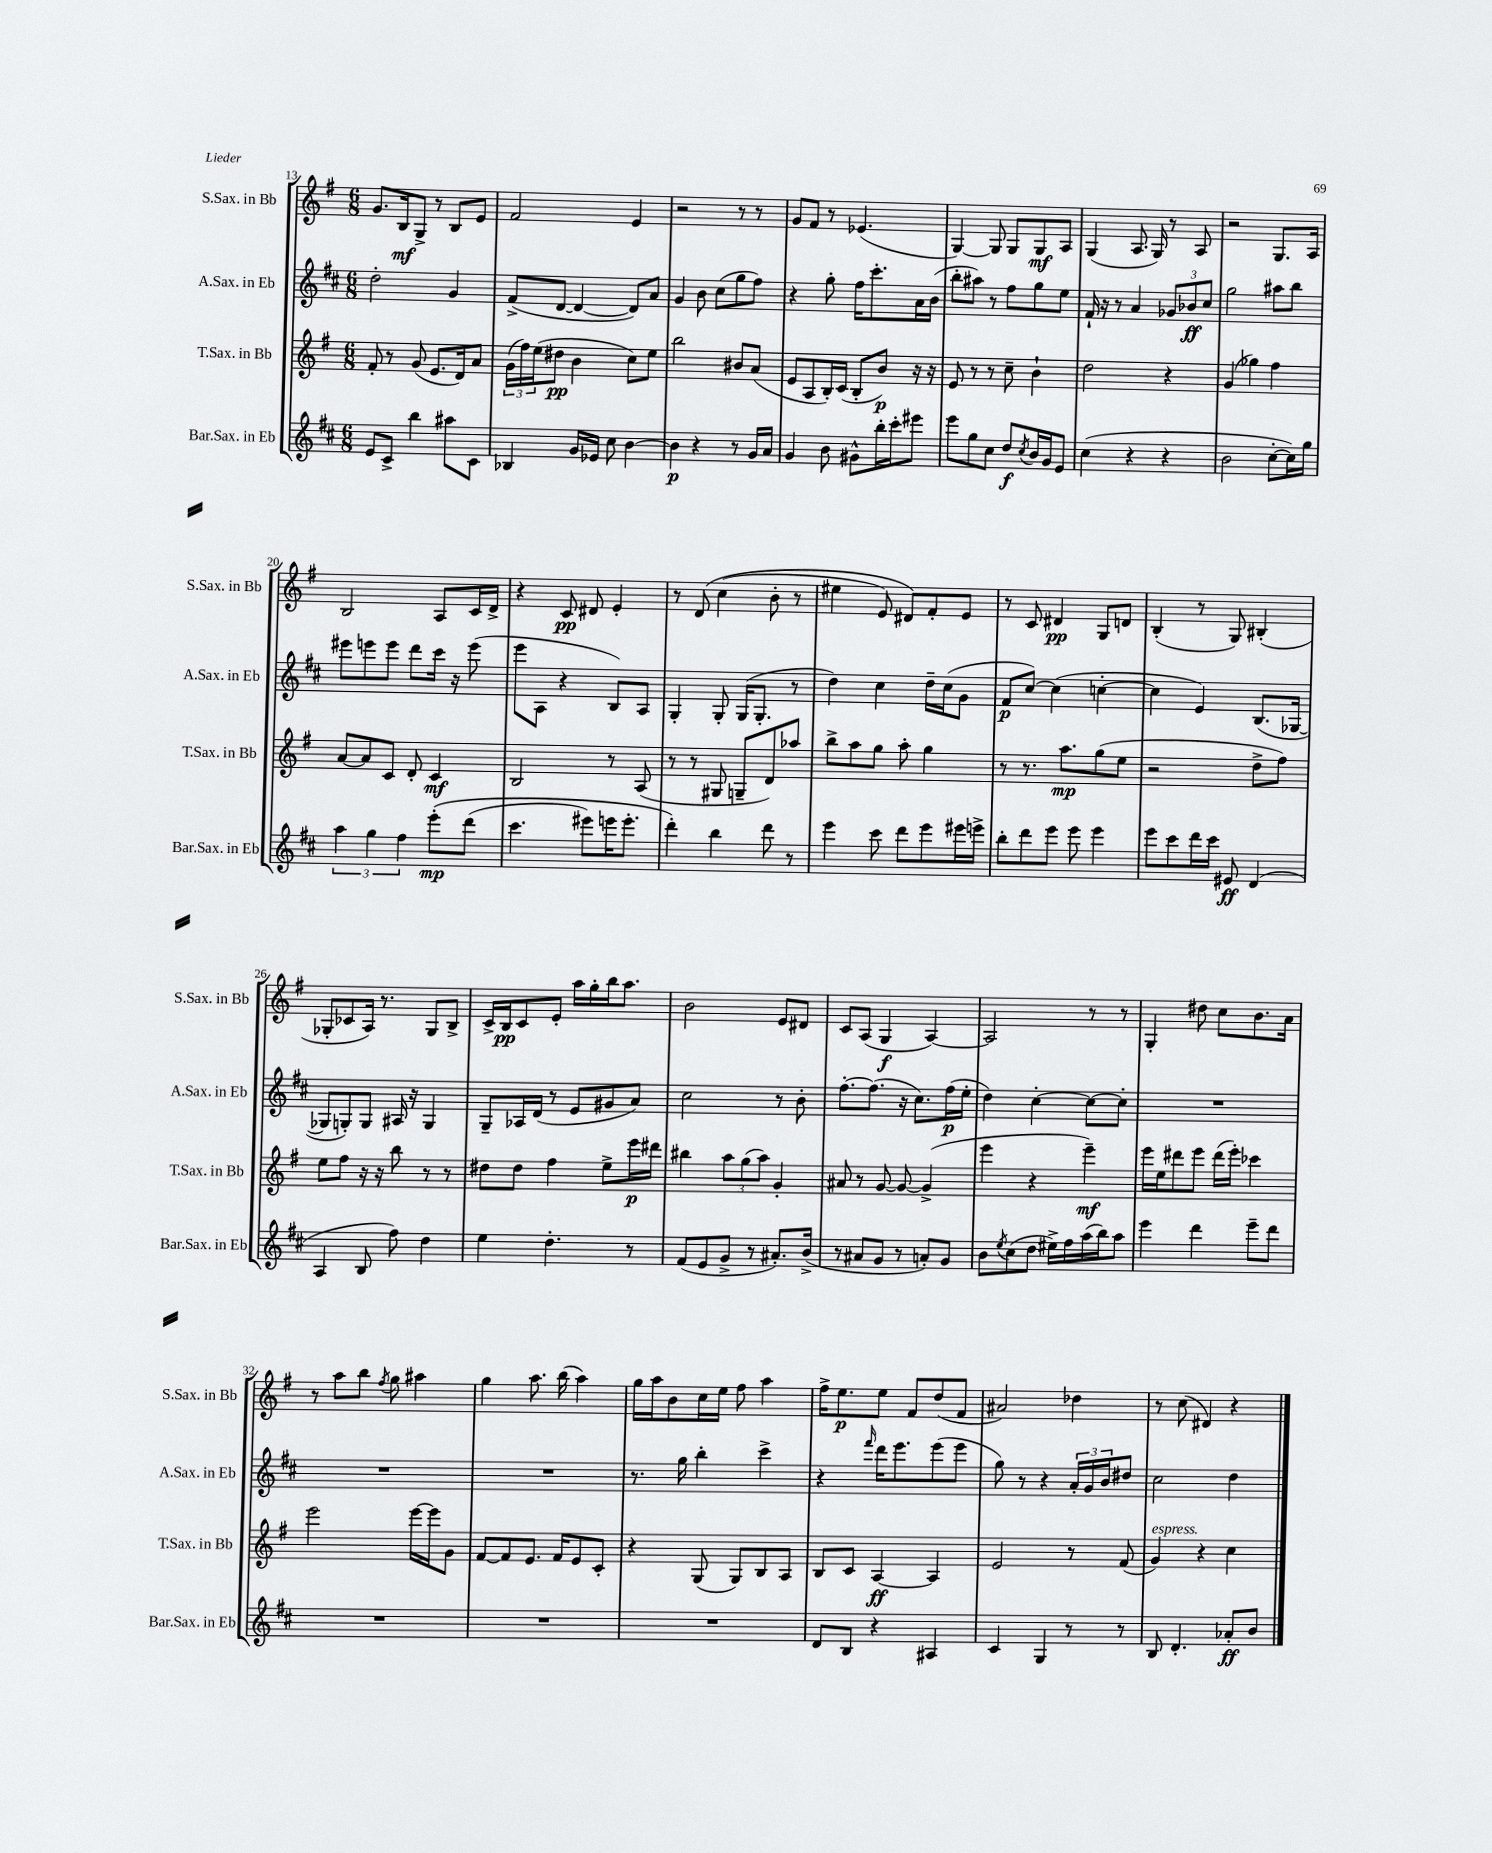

**kern	**kern	**kern	**kern
*staff4	*staff3	*staff2	*staff1
*clefG2	*clefG2	*clefG2	*clefG2
*k[f#c#]	*k[f#]	*k[f#c#]	*k[f#]
*M6/8	*M6/8	*M6/8	*M6/8
8e/L	8f#'/	2dd'\	8.g/L
8c#^/J	8r	.	.
.	.	.	16B/k
4bb\	(8g/	.	8G^/J
.	8.e/L	.	8r
8aa#\L	.	4g/	8B/L
.	16d/k)	.	.
8c#\J	8a/J	.	8e/J
=	=	=	=
4B-/	(24g\LL	(8f#^/L	2f#/
.	24ff#\)	.	.
.	(24ee\J	.	.
.	8dd#\J	[8d/J	.
16g/LL	4b\	4d/_	.
16e-/JJ	.	.	.
8cc#\	.	.	.
[4b\	8cc\L)	8d/]L)	4e/
.	8ee\J	8a/J	.
=	=	=	=
4b\]	2bb\	4g/	2r
4r	.	8b\	.
.	.	(8cc#\L	.
8r	8b#/L	8gg\	8r
16g/LL	(8a/J	8ff#\J)	8r
16a/JJ	.	.	.
=	=	=	=
4g/	8e/L	4r	8g/L
.	8A/	.	8f#/J
8b\	16B'/L)	8gg'\	8r
.	(16c/JJ	.	.
8g#^^\L	8B'/L	16ff#\LK	(4.e-/
.	.	8.ccc#'\	.
16bb'\L	8b/J)	.	.
16ccc#'\J	.	.	.
8eee#\J	16r	16a\L	.
.	16r	(16b\JJ	.
=	=	=	=
8eee\L	8e/	8bb'\L	[4G/)
8gg\	8r	8aa#\J)	.
8cc#\J	8r	8r	8G/]
8dd/L	8cc~\	8ff#\L	8G/L
8qcc#/	.	.	.
16b/L	4b`\	8gg\	8G/
16g/J	.	.	.
8e/J	.	8ee\J	8A/J
=	=	=	=
(4cc#\	2dd\	16f#`/	(4G/
.	.	16r	.
.	.	8r	.
4r	.	4a/	8.A/
.	.	.	16G/)
4r	4r	12g-/L	8r
.	.	12b-/	.
.	.	.	8A/
.	.	12cc#/J	.
=	=	=	=
2b\	(4g/	2gg\	2r
.	4gg-\)	.	.
[8cc#'\L	4ff#\	8aa#\L	8.G/L
16cc#\]L)	.	8bb\J	.
16gg\JJ	.	.	16A/Jk
=	=	=	=
6aa\	[8a/L	8eee#\L	2B/
.	8a/]	8eee\	.
6gg\	.	.	.
.	8c/J	8eee\J	.
6ff#\	.	.	.
.	8d'/	8ddd\L	.
&(8eee'\L	4c/	16ccc#\Jk	8A/L
.	.	16r	.
(8ddd\J	.	(8eee\	16c/L
.	.	.	16d^/JJ
=	=	=	=
4.ccc#\	2B/	8eee\L	4r
.	.	8A\J	.
.	.	4r	8c/
8eee#\L)	.	.	8d#/
16eee\K	8r	8B/L)	4e'/
8.eee'\J	.	.	.
.	(8A/	8A/J	.
=	=	=	=
4ddd'\&)	8r	4G'/	8r
.	8r	.	&(8d/
4bb\	8G#/	8G'/	(4cc\
.	8G~/L	(16G/LK	.
.	.	8.G'/J	.
8ddd\	8d/)	.	8b'\
8r	8aa-/J	8r	8r
=	=	=	=
4eee\	8bb^\L	4dd\)	4ee#\
.	8aa\	.	.
8ccc#\	8gg\J	4cc#\	8e/)
8ddd\L	8aa'\	.	8d#/L&)
8eee\	4gg\	16dd~\LL	8f#'/
.	.	(16cc#\J	.
16eee#\L	.	8g\J	8e/J
16eee^\JJ	.	.	.
=	=	=	=
8bb'\L	8r	8f#/L	8r
8ddd\	8.r	[8cc#/J)	8c/
8eee\J	.	(4cc#\]	4d#/
.	8.aa\L	.	.
8eee\	.	.	.
4eee\	(8gg\	[4cc'\	8G/L
.	8ee\J	.	8d/J
=	=	=	=
8eee\L	2r	4cc\]	(4B'/
8ccc#\	.	.	.
16ddd\L	.	4e/)	8r
16ccc#\JJ	.	.	.
8e#/	.	.	8G/)
(4d/	8dd^\L	(8.B/L	(4B#'/
.	8ff#\J)	.	.
.	.	[16G-/Jk	.
=	=	=	=
4A/	8ee\L	8G-/]L	8G-'/L
.	8ff#\J	8G'/)	8c-/
8B/	16r	8G/J	16A/Jk)
.	16r	.	8.r
8ff#\)	8bb\	16A#/	.
.	.	16r	.
4dd\	8r	4G/	8G-/L
.	8r	.	8B^/J
=	=	=	=
4ee\	8dd#\L	8G~/L	16c^/LL
.	.	.	16B/J
.	8dd#\J	16A-/L	8c/
.	.	(16d/JJ	.
4.dd'\	4ff#\	8r	8e'/J
.	.	8e/L	16aa\LL
.	.	.	16gg'\
.	8ee^\L	8g#/	16bb\J
.	.	.	8.aa\J
8r	16eee\L	8a/J)	.
.	16ddd#\JJ	.	.
=	=	=	=
(8f#/L	4bb#\	2cc#\	2b\
8e/	.	.	.
8g^/J	12aa\L	.	.
.	(12gg\	.	.
8r	.	.	.
.	12aa\J)	.	.
8.a#'/L)	4g'/	8r	8e/L
.	.	8b'\	8d#/J
(16b^/Jk	.	.	.
=	=	=	=
8r	8a#/	[8.ff#'\L	8c/L
8a#/L	8r	.	(8A/J
.	.	(8.ff#\]J	.
8g/J	[8g/	.	4G/
8r	8g/_	16r	.
.	.	8.cc#\L)	.
8a'/L)	(4g^/]	.	[4A/)
8g/J	.	(16ff#\L	.
.	.	16ee'\JJ	.
=	=	=	=
8b\L	4eee\	4dd\)	2A/]
8qee/	.	.	.
(8cc#\	.	.	.
8dd\J	4r	[4cc#'\	.
16ee#^\LL)	.	.	.
16ff#\	.	.	.
(16aa\	4eee~\)	8cc#\_L	8r
16bb\J)	.	.	.
8aa\J	.	8cc#'\]J	8r
=	=	=	=
4eee\	16eee\LL	2.r	4G'/
.	16ee\J	.	.
.	8ddd#\	.	.
4ddd\	8eee\J	.	8dd#\
.	(16ddd#\LL	.	8cc\L
.	16eee'\JJ)	.	.
8eee~\L	4ccc-\	.	8.b\
8ddd\J	.	.	.
.	.	.	16a\Jk
=	=	=	=
2.r	2eee\	2.r	8r
.	.	.	8aa\L
.	.	.	8bb\J
.	.	.	8qff#/
.	.	.	8gg\
.	[16eee\LL	.	4aa#\
.	16eee\]J	.	.
.	8g\J	.	.
=	=	=	=
2.r	[8f#/L	2.r	4gg\
.	8f#/]	.	.
.	8.e/J	.	8.aa\
.	16f#/LK	.	(16bb\
.	8e/	.	4aa\)
.	8c'/J	.	.
=	=	=	=
2.r	4r	8.r	16gg\LL
.	.	.	16aa\J
.	.	.	8b\
.	.	16gg\	.
.	(8G/	4bb'\	16cc\L
.	.	.	16ee\JJ
.	8G/L)	.	8ff#\
.	8B/	4ccc#^\	4aa\
.	8A/J	.	.
=	=	=	=
8d/L	8B/L	4r	16ff#^\LK
.	.	.	8.ee\
8B/J	8c/J	.	.
.	.	16qqfff#/	.
4r	[4A/	16ddd\LK	8ee\J
.	.	8.eee\	.
.	.	.	8f#/L
4A#/	4A/]	(8eee\	(8dd/
.	.	8eee\J	8f#/J
=	=	=	=
4c#/	2e/	8gg\)	2a#/)
.	.	8r	.
4G/	.	4r	.
8r	8r	24a'/LL	4dd-\
.	.	24g/	.
.	.	24b/J	.
8r	(8f#/	8dd#/J	.
=	=	=	=
8B/	4g/)	2cc#\	8r
4.d'/	.	.	(8cc\
.	4r	.	4d#/)
8a-'/L	4cc\	4dd\	4r
8b/J	.	.	.
==	==	==	==
*-	*-	*-	*-
